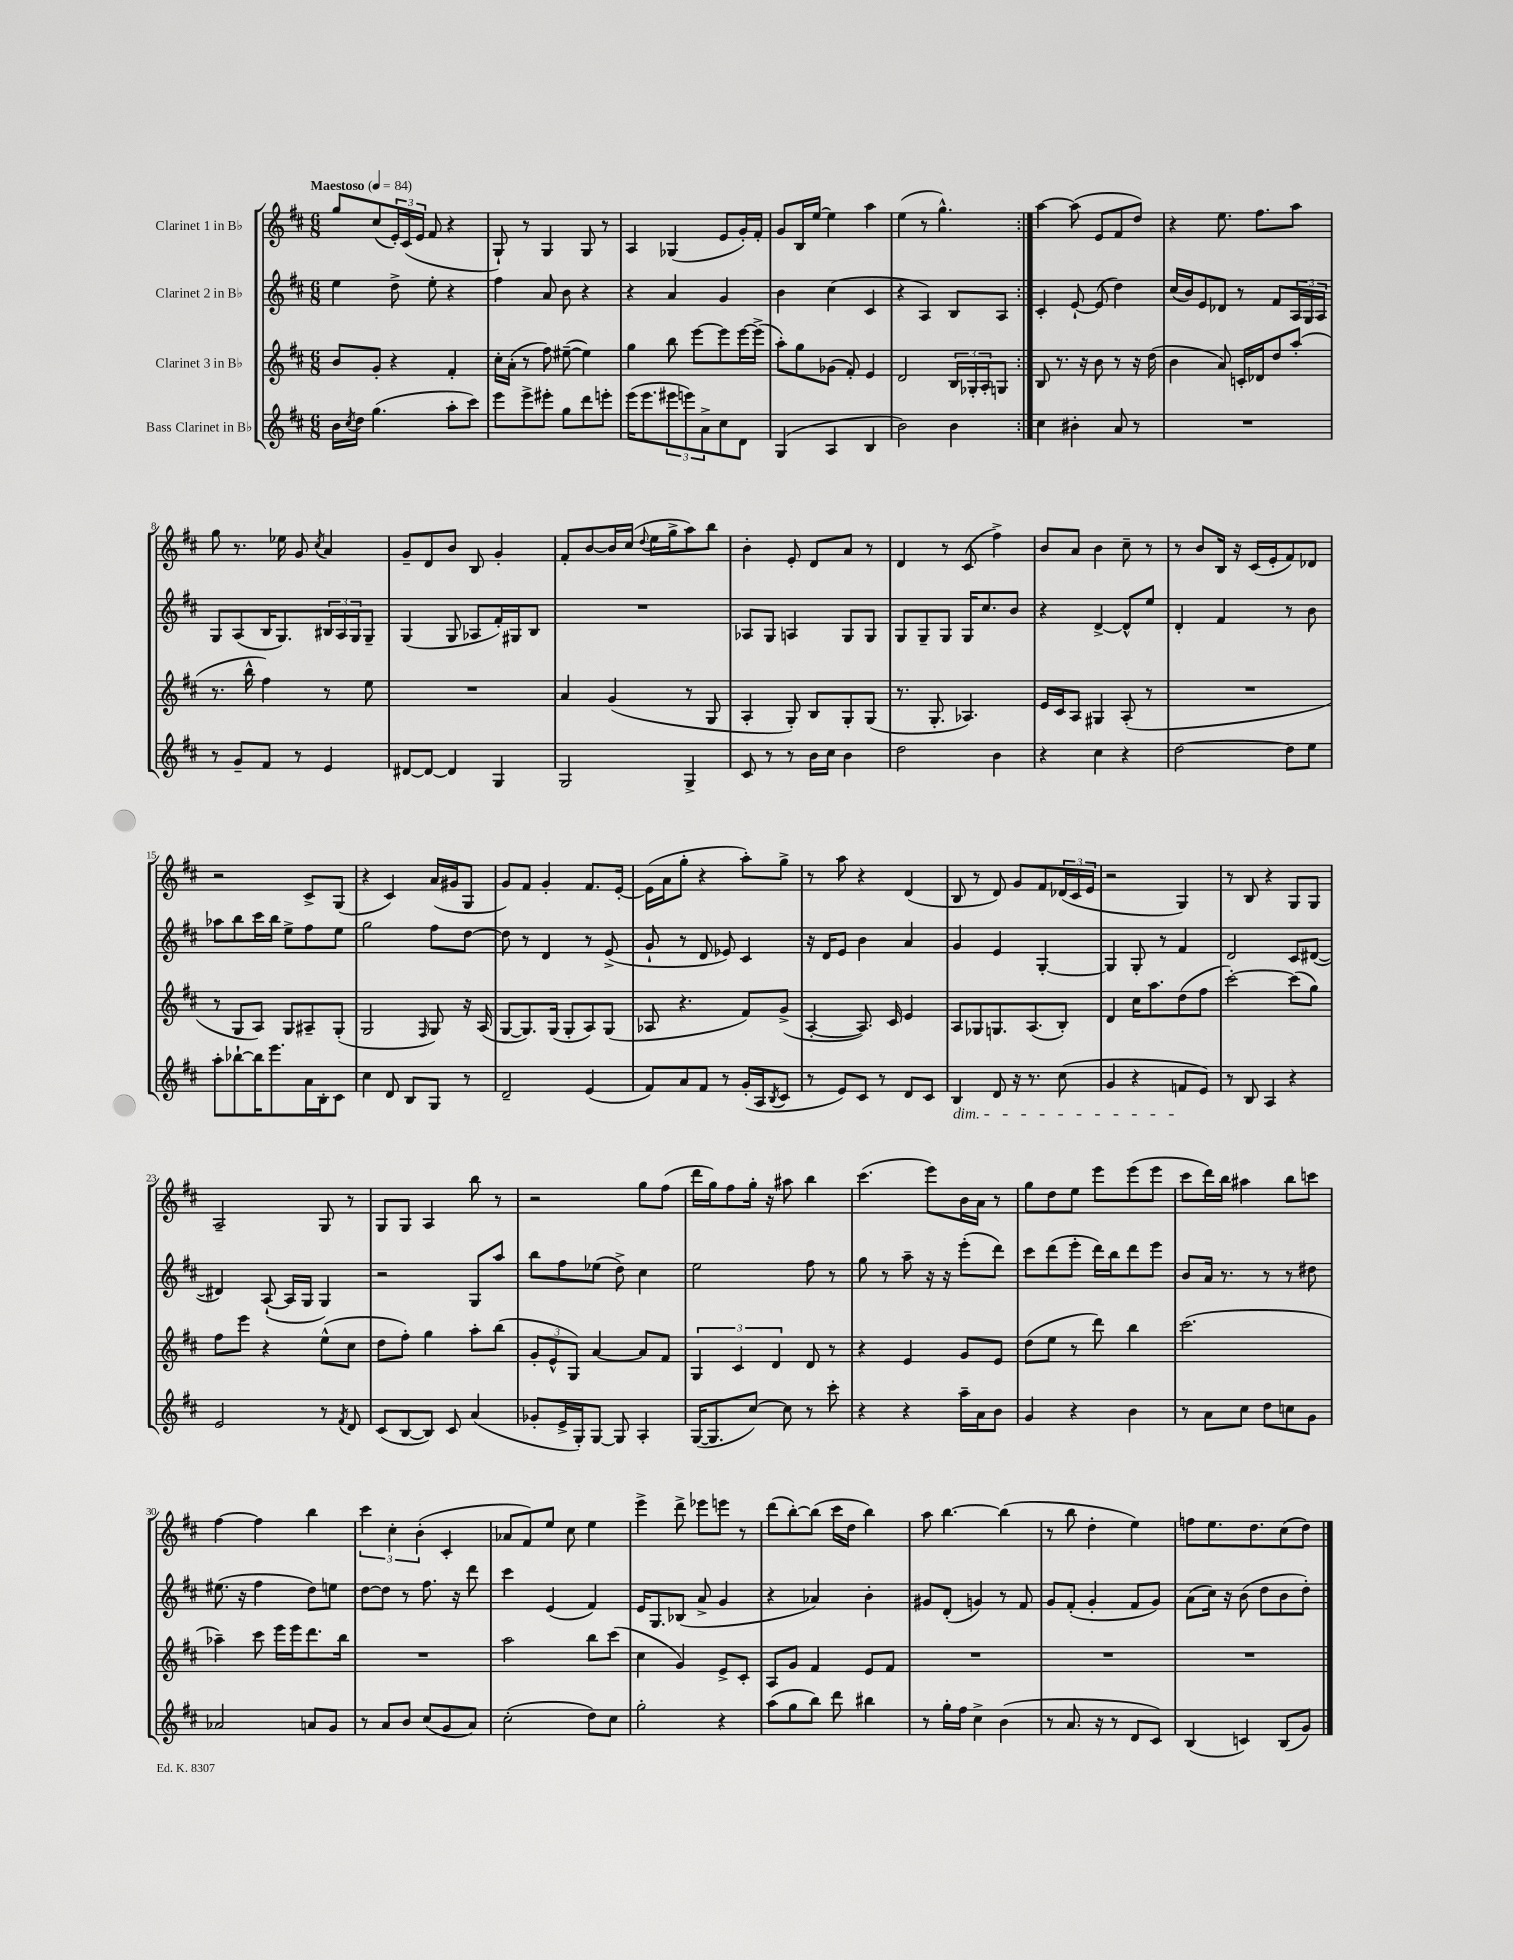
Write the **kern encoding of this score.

**kern	**kern	**kern	**kern
*staff4	*staff3	*staff2	*staff1
*clefG2	*clefG2	*clefG2	*clefG2
*k[f#c#]	*k[f#c#]	*k[f#c#]	*k[f#c#]
*M6/8	*M6/8	*M6/8	*M6/8
*MM84	*MM84	*MM84	*MM84
16b	8b	4ee	8gg
8qcc#	.	.	.
16dd	.	.	.
(4.gg	8g'	.	(8cc#
.	4r	8dd^	24e')
.	.	.	(24c#
.	.	.	24e
.	.	8ee'	8f#
8aa'	4f#'	4r	4r
8ccc#)	.	.	.
=	=	=	=
8eee	16cc#'	4ff#	8G`)
.	(16a'	.	.
8eee^	8r	.	8r
8eee#'	8ff#)	8a	4G
8gg	([8ee#~	8b	.
8ddd	4ee#])	4r	8G
8eee'	.	.	8r
=	=	=	=
(16eee	4gg	4r	4A
8.eee	.	.	.
12eee#	8bb	4a	(4G-
12eee)	.	.	.
.	[8eee	.	.
12a^	.	.	.
8cc#	8eee]	4g	8e
8d	[16eee	.	16g')
.	(16eee^]	.	16f#'
=	=	=	=
(4G	8aa')	4b	8g
.	8gg	.	16B
.	.	.	[16ee
4A	(8g-	(4cc#	4ee]
.	8f#')	.	.
4B	4e	4c#	4aa
=	=	=	=
2b)	2d	4r	(4ee
.	.	4A)	8r
.	.	.	4.gg^^)
4b	24B	8B	.
.	24G-'	.	.
.	24A'	.	.
.	8G	8A	.
=:|!	=:|!	=:|!	=:|!
4cc#	8B	4c#'	[4aa
.	8.r	.	.
4b#'	.	[8e`	(8aa]
.	16r	.	.
.	8b	(8e]	8e
8a	8r	4dd)	8f#
8r	16r	.	8dd)
.	(16dd	.	.
=	=	=	=
2.r	4b	(16cc#	4r
.	.	16b)	.
.	.	8e	.
.	8a)	8d-	8.ee
.	16c'	8r	.
.	16d-	.	8.ff#
.	8dd	8f#	.
.	(8aa'	24A	8aa
.	.	24G	.
.	.	24A	.
=	=	=	=
8r	8.r	8G	8gg
8g~	.	(8A	8.r
.	16bb^^	.	.
8f#	4ff#)	16B	.
.	.	8.G)	16ee-
8r	.	.	8g
.	.	.	8qcc#
4e	8r	24B#	4a
.	.	24A	.
.	.	24G	.
.	8ee	8G~	.
=	=	=	=
[8d#	2.r	(4G	8g~
8d#_	.	.	8d
4d#]	.	8G	8b
.	.	8A-	8B
4G	.	16f#')	4g'
.	.	16G#	.
.	.	8B	.
=	=	=	=
2G	4a	2.r	8f#'
.	.	.	[8b
.	(4g	.	16b]
.	.	.	(16cc#
.	.	.	8qqdd
.	.	.	16ee
.	.	.	16gg^
4G^	8r	.	8aa)
.	8G	.	8bb
=	=	=	=
8c#	4A'	8A-	4b'
8r	.	8G	.
8r	8G')	4A	8e'
16b	8B	.	8d
16cc#	.	.	.
4b	8G'	8G	8a
.	(8G	8G	8r
=	=	=	=
2dd	8.r	8G	4d
.	.	8G~	.
.	8.G'	.	.
.	.	8G	8r
.	4.A-)	16G	(8c#
.	.	8.cc#	.
4b	.	.	4ff#^)
.	.	8b	.
=	=	=	=
4r	16e	4r	8b
.	16c#	.	.
.	8A	.	8a
4cc#	4G#	[4d^	4b
4r	(8A'	8d^^]	8cc#~
.	8r	8ee	8r
=	=	=	=
[2dd	2.r	4d'	8r
.	.	.	8b
.	.	4f#	16B
.	.	.	16r
.	.	.	(16c#
.	.	.	16e'
8dd]	.	8r	8f#)
8ee	.	8b	8d-
=	=	=	=
8aa'	8r	8aa-	2r
[8bb-`	8G	8bb	.
16bb-]	8A)	16ccc#	.
8.eee	.	16bb	.
.	8G	8ee^	.
16a	8A#~	8ff#	8c#^
16B'	.	.	.
8c#	(8G'	8ee	(8G
=	=	=	=
4cc#	2G	2gg	4r
8d	.	.	4c#)
8B	.	.	.
.	16qqF#	.	.
8G	8G)	8ff#	(16a
.	.	.	16g#
8r	16r	[8dd	8G
.	(16A	.	.
=	=	=	=
2d~	[8G	8dd]	8g)
.	8.G])	8r	8f#
.	.	4d	4g'
.	(16G	.	.
.	8G'	.	.
(4e	8A)	8r	8.f#
.	(8G	(8e^	.
.	.	.	[16e'
=	=	=	=
8f#)	8A-	8g`	(16e]
.	.	.	16a
8a	4.r	8r	8gg'
8f#	.	8d	4r
8r	.	8e-)	.
(16g'	8f#)	4c#	8aa')
16A	.	.	.
8qB	.	.	.
8c#	(8g^	.	8gg^
=	=	=	=
8r	[4A'	16r	8r
.	.	16d	.
8e)	.	8e	8aa
8c#	8.A])	4b	4r
8r	.	.	.
.	16c#	.	.
8d	4e	4a	(4d
8c#	.	.	.
=	=	=	=
4B	8A	4g	8B
.	8G-	.	8r
8d	8.G	4e	8d)
16r	.	.	8g
8.r	(8.A	.	.
.	.	[4G'	8f#
(8cc#	8B')	.	(24d-
.	.	.	24c#
.	.	.	24e
=	=	=	=
4g	4d	4G]	2r
4r	16cc#	8G'	.
.	8.aa	.	.
.	.	8r	.
8f	(8dd	4f#	4G)
8e)	8ff#	.	.
=	=	=	=
8r	[2ccc#')	2d	8r
8B	.	.	8B
4A	.	.	4r
4r	(8ccc#]	8c#	8G
.	8gg)	([8d#	8G
=	=	=	=
2e	8ff#	4d#])	2A~
.	8eee	.	.
.	4r	([8A`	.
.	.	16A]	.
.	.	16G	.
8r	(8ee^^	4G)	8G
8qf#	.	.	.
8d	8cc#	.	8r
=	=	=	=
(8c#	8dd	2r	8G
[8B	8ff#')	.	8G
8B])	4gg	.	4A
8c#	.	.	.
(4a	8aa'	8G	8bb
.	(8bb	8aa	8r
=	=	=	=
8g-'	12g'	8bb	2r
.	12e^^	.	.
16e^	.	8ff#	.
.	12G)	.	.
16G')	.	.	.
[8G	[4a	(8ee-	.
8G]	.	8dd^)	.
4A'	8a]	4cc#	8gg
.	8f#	.	(8ff#
=	=	=	=
([16G	6G	2ee	16ddd
8.G]	.	.	16gg)
.	.	.	8ff#
.	6c#	.	.
[8cc#)	.	.	16gg'
.	.	.	16r
.	6d	.	.
8cc#]	.	.	8aa#
8r	8d	8ff#	4bb
8ccc#'	8r	8r	.
=	=	=	=
4r	4r	8gg	(4.ccc#
.	.	8r	.
4r	4e	8aa~	.
.	.	16r	8eee)
.	.	16r	.
16aa~	8g	(8eee'	16b
16a	.	.	16a
8b	8e	8ddd)	8r
=	=	=	=
4g	(8dd	8ccc#	8gg
.	8ee	(8ddd	8dd
4r	8r	8eee'	8ee
.	8ddd)	16ddd)	8eee
.	.	16bb	.
4b	4bb	8ddd	(8eee
.	.	8eee	8eee
=	=	=	=
8r	(2.ccc#	8b	8ccc#
8a	.	16a	16ddd)
.	.	8.r	16bb
8cc#	.	.	4aa#
8dd	.	8r	.
8cc	.	8r	8bb
8g	.	8dd#	8ccc
=	=	=	=
2a-	4aa-~)	(8.ee#	[4ff#
.	.	16r	.
.	8ccc#	4ff#	4ff#]
.	16eee	.	.
.	16eee	.	.
8a	8.ddd	8dd)	4bb
8g	.	8ee	.
.	16bb	.	.
=	=	=	=
8r	2.r	[8dd	6ccc#
8a	.	8dd]	.
.	.	.	6cc#'
8b	.	8r	.
.	.	.	(6b'
(8cc#	.	8.ff#	.
8g	.	.	4c#'
.	.	16r	.
8a)	.	8ddd	.
=	=	=	=
(2cc#'	2aa	4ccc#	8a-
.	.	.	8f#)
.	.	(4e	8ee
.	.	.	8cc#
8dd)	8bb	4f#)	4ee
8cc#	(8ccc#	.	.
=	=	=	=
2gg'	4cc#	16e	4eee^
.	.	8.G	.
.	4g)	(8B-	8ddd^
.	.	8a^	8eee-
4r	8e^	4g	8eee
.	8c#'	.	8r
=	=	=	=
(8aa	8A	4r	(8ddd
8gg	8g	.	[8bb')
8bb)	4f#	4a-)	(8bb]
8ddd	.	.	16ccc#
.	.	.	16dd
4bb#	8e	4b'	4bb)
.	8f#	.	.
=	=	=	=
8r	2.r	8g#	8aa
16gg'	.	(8d'	[4.bb
16ff#	.	.	.
4cc#^	.	4g)	.
(4b	.	8r	(4bb]
.	.	8f#	.
=	=	=	=
8r	2.r	8g	8r
8.a	.	(8f#'	8bb
.	.	4g'	4dd'
16r	.	.	.
8r	.	.	.
8d	.	8f#	4ee)
8c#)	.	8g)	.
=	=	=	=
(4B	2.r	(8a	8ff
.	.	16cc#)	8.ee
.	.	16r	.
4c)	.	(8b	.
.	.	.	8.dd
.	.	8dd	.
(8B	.	8b	(8cc#
8g)	.	8dd')	8dd)
==	==	==	==
*-	*-	*-	*-
